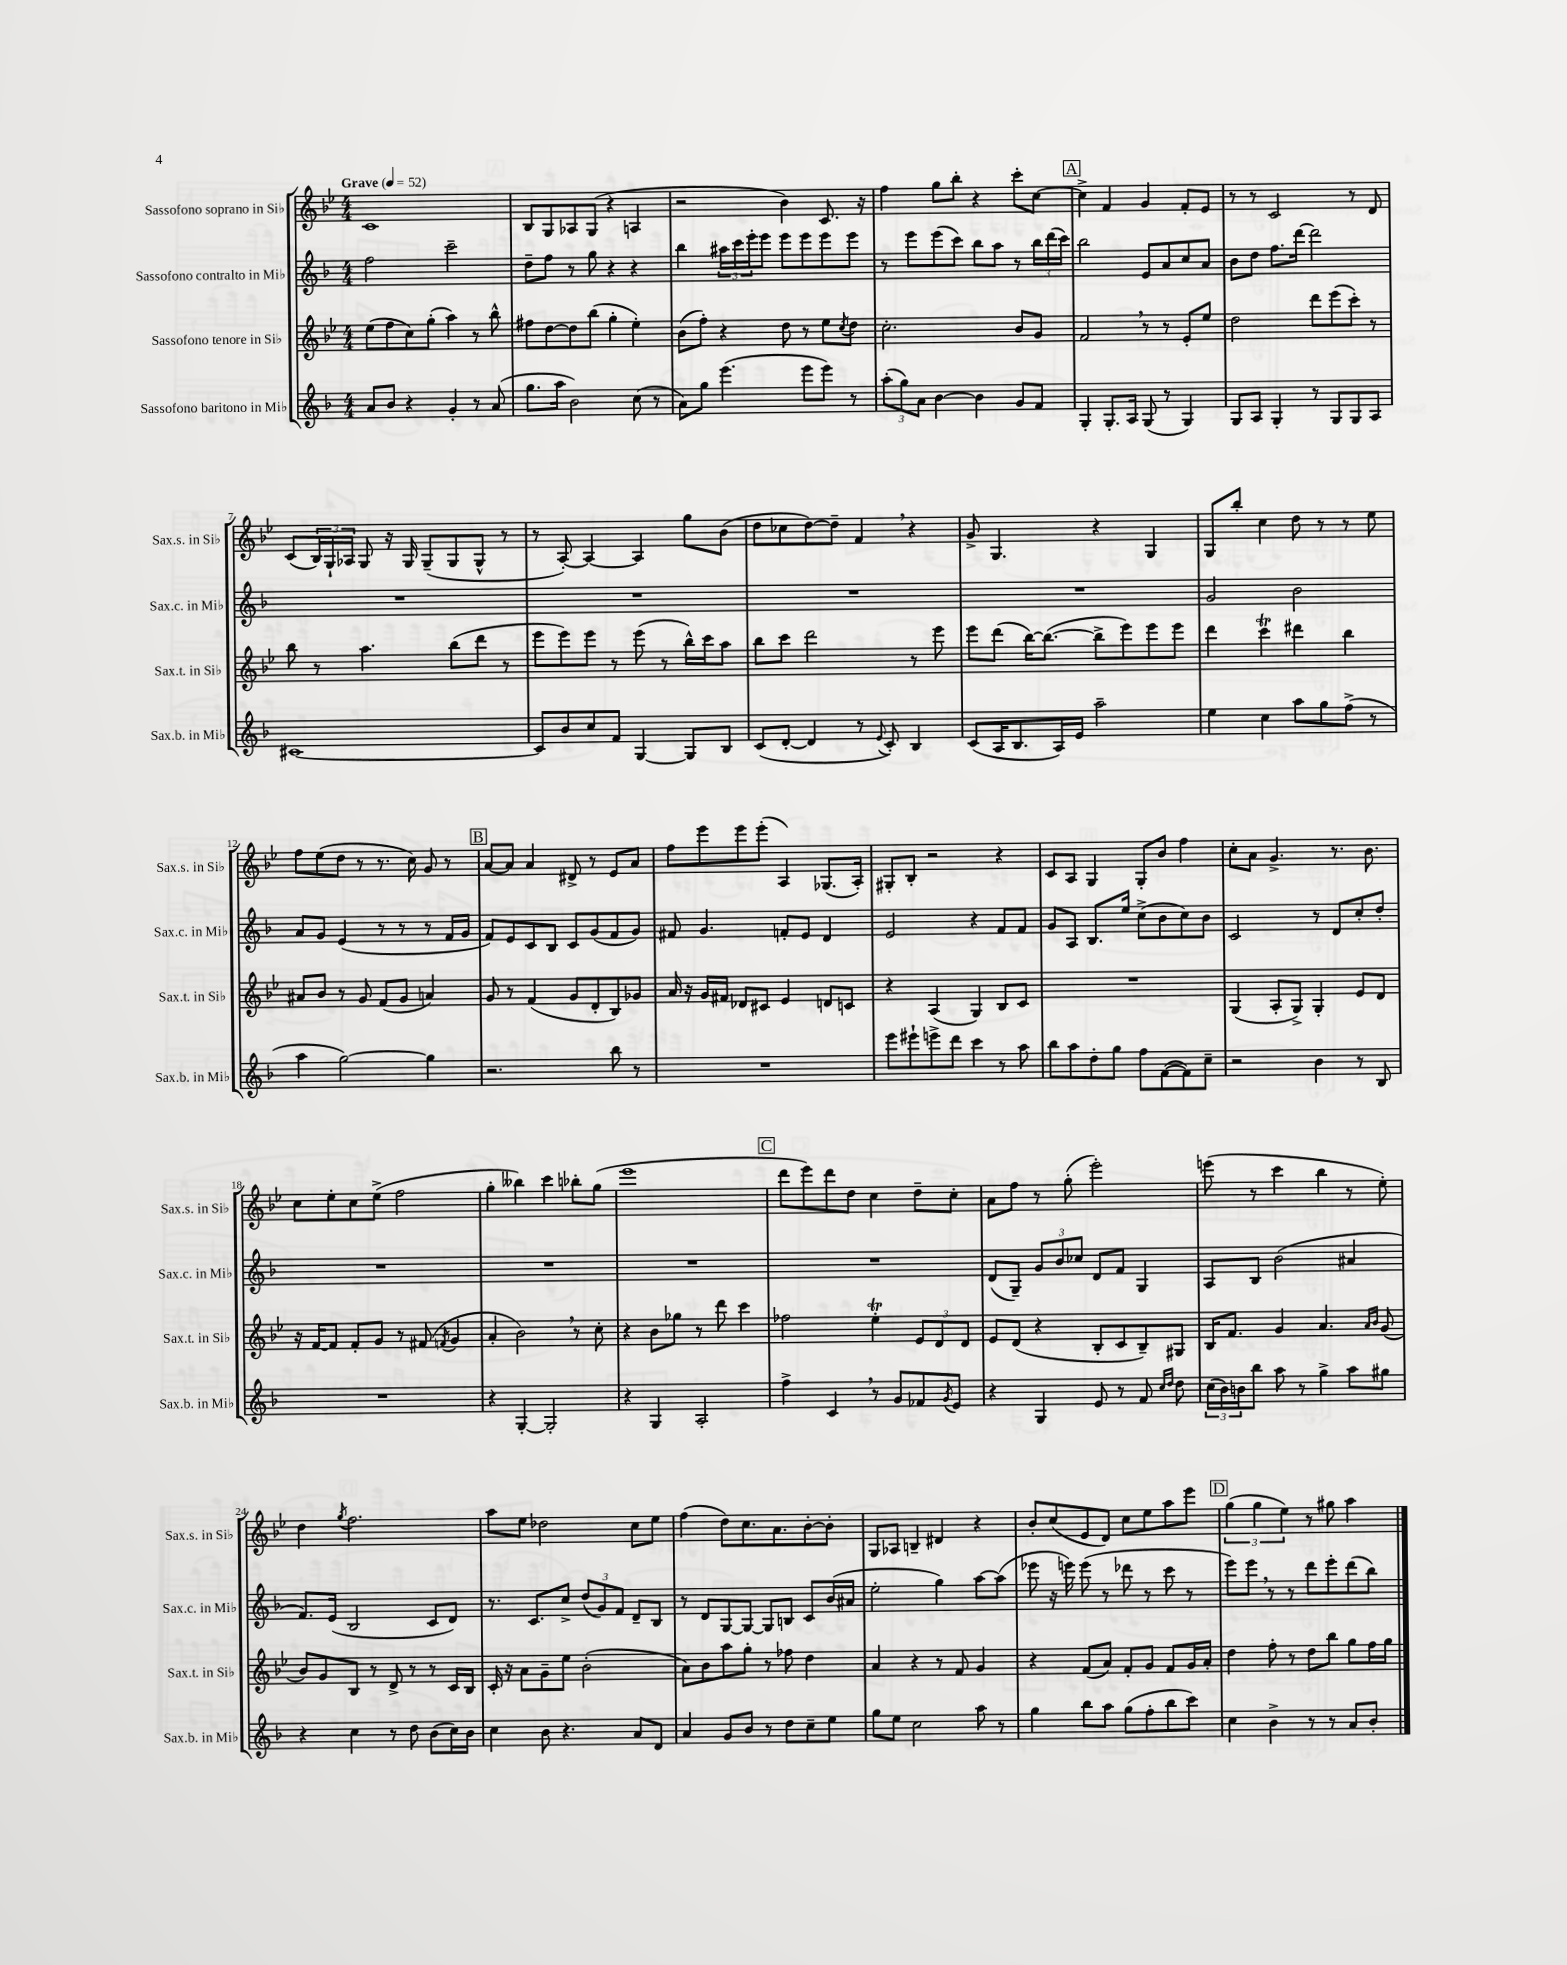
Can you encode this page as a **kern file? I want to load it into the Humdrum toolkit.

**kern	**kern	**kern	**kern
*part4	*part3	*part2	*part1
*staff4	*staff3	*staff2	*staff1
*I"Sassofono baritono in Mi♭	*I"Sassofono tenore in Si♭	*I"Sassofono contralto in Mi♭	*I"Sassofono soprano in Si♭
*I'Sax.b. in Mi♭	*I'Sax.t. in Si♭	*I'Sax.c. in Mi♭	*I'Sax.s. in Si♭
*clefG2	*clefG2	*clefG2	*clefG2
*k[b-]	*k[b-e-]	*k[b-]	*k[b-e-]
*M4/4	*M4/4	*M4/4	*M4/4
*MM52	*MM52	*MM52	*MM52
=1	=1	=1	=1
!	!	!	!LO:TX:a:B:t=Grave
8a/L	(8ee-\L	2ff\	1c
8b-/J	8ff\	.	.
4r	8cc\)	.	.
.	(8gg'\J	.	.
4g'/	4aa\)	2ccc~\	.
8r	8r	.	.
(8a/	8bb-^^\	.	.
=2	=2	=2	=2
8.gg\L	8ff#X\L	8dd~\L	8B-/L
.	[8dd\	8ff\J	8G/
16aa\Jk	.	.	.
2b-\)	8dd\]	8r	8A-X/
.	(8bb-\J	8gg\	(8G/J
.	4gg'\	4r	4r
(8cc\	4ee-'\)	4r	4An/
8r	.	.	.
=3	=3	=3	=3
8a\L)	(8b-\L	4bb-\	2r
8gg\J	8ff'\J)	.	.
(4.eee\	4r	24aa#X\LL	.
.	.	24ccc\	.
.	.	24eee'\J	.
.	.	8eee\J	.
.	8dd\	8eee\L	4b-\)
8eee\L	8r	8eee\	.
8eee\J)	8ee-\L	8eee\	8.c/
.	8qcc/	.	.
8r	8dd\J	8eee\J	.
.	.	.	16r
=4	=4	=4	=4
(12aa'\L	2.cc'\	8r	4ff\
12gg\)	.	.	.
.	.	8eee\L	.
12a\J	.	.	.
[4b-\	.	(8eee\	8gg\L
.	.	8ccc\J)	8bb-'\J
4b-\]	.	8bb-\L	4r
.	.	8aa\J	.
8g/L	8b-/L	8r	8ccc'\L
8f/J	8g/J	24bb-\LL	[8cc\J
.	.	(24ddd\	.
.	.	24ccc\JJ)	.
!!LO:REH:place=s1:t=A
=5	=5	=5	=5
4G'/	2f,/	2bb-\	4cc^\]
8.G'/L	.	.	4f/
16A/Jk	.	.	.
(8G/	8r	8e/L	4g/
8r	8r	8a/	.
4G/)	8e-'/L	8cc/	8f'/L
.	8ee-/J	8a/J	8e-/J
=6	=6	=6	=6
8G/L	2dd\	8b-\L	8r
8A/J	.	8dd\J	8r
4G'/	.	8.ff\L	2c/
.	.	[16ddd\Jk	.
8r	8ddd\L	2ddd\]	.
8G/L	(8eee-\	.	.
8G/	8ccc'\J)	.	8r
8A/J	8r	.	8d/
!!LO:LB:g=z
=7	=7	=7	=7
[1c#X	8bb-\	1r	(8c/L
.	8r	.	24B-/L)
.	.	.	24G`/
.	.	.	24A-X/JJ
.	4.aa\	.	8G/
.	.	.	16r
.	.	.	16G/
.	.	.	(8G~/L
.	(8bb-\L	.	8G/
.	8ddd\J	.	8G^^/J
.	8r	.	8r
=8	=8	=8	=8
8c#/L]	8eee-\L	1r	8r
8b-/	8eee-\)	.	[8A'/)
8cc/	8eee-\J	.	4A/_
8f/J	8r	.	.
[4G/	(8eee-\	.	4A/]
.	8r	.	.
8G/L]	16bb-^^\LL)	.	8gg\L
.	16ccc\J	.	.
8B-/J	8aa\J	.	(8b-\J
=9	=9	=9	=9
(8c/L	8bb-\L	1r	8dd\L
[8d'/J	8ccc\J	.	8cc-X\
4d/]	2ddd\	.	[8dd\)
.	.	.	8dd~\J]
8r	.	.	4f,/
8qqe/	.	.	.
8c'/)	.	.	.
4B-/	8r	.	4r
.	8eee-\	.	.
=10	=10	=10	=10
(8c/L	8eee-\L	1r	8g^/
16A/K	(8ddd\J	.	4.G/
8.B-/	.	.	.
.	[16bb-\KL)	.	.
.	(8.bb-\J_	.	.
16A/L)	.	.	.
16e/JJ	.	.	.
2aa~\	8bb-^\L]	.	4r
.	8eee-\)	.	.
.	8eee-\	.	4G/
.	8eee-\J	.	.
=11	=11	=11	=11
4ee\	4ddd\	2g/	8G/L
.	.	.	8bb-'/J
4cc\	4cccT\	.	4cc\
8aa\L	4ddd#X\	2b-\	8dd\
8gg\	.	.	8r
(8ff^\J	4bb-\	.	8r
8r	.	.	8ee-\
!!LO:LB:g=z
=12	=12	=12	=12
4aa\	8a#X/L	8a/L	8ff\L
.	8b-/J	8g/J	(8ee-\
[2gg\)	8r	(4e/	8dd\J
.	8g/	.	8r
.	(8f/L	8r	8.r
.	8g/J	8r	.
.	.	.	16cc\)
4gg\]	4an/)	8r	8g/
.	.	16f/LL	8r
.	.	16g/JJ	.
!!LO:REH:place=s1:t=B
=13	=13	=13	=13
2.r	8g/	8f/L)	[8a/L
.	8r	8e/	8a/J]
.	(4f/	8c/	4a/
.	.	8B-/J	.
.	8g/L	8c/L	8d#X^/
.	8d'/	(8g/	8r
8bb-\	8B-/)	8f/	8e-/L
8r	8g-X/J	8g/J)	8a/J
=14	=14	=14	=14
1r	16a/	8f#X/	8ff\L
.	16r	.	.
.	16g/LL	4.g/	8eee-\
.	16f#X/JJ	.	.
.	8d-X/L	.	8eee-\
.	8c#X/J	.	(8eee-'\J
.	4e-/	8fn'/L	4A/)
.	.	8e/J	.
.	8dn/L	4d/	(8.G-X/L
.	8cn/J	.	.
.	.	.	16A'/Jk)
=15	=15	=15	=15
8eee\L	4r	2e/	8G#X'/L
8eee#X`\	.	.	8B-'/J
8eeen^\	(4A/	.	2r
8ddd\J	.	.	.
4ccc\	4G/)	4r	.
8r	8B-/L	8f/L	4r
8aa\	8c/J	8f/J	.
=16	=16	=16	=16
8bb-\L	1r	8g/L	8c/L
8aa\	.	8A/J	8A/J
8dd'\	.	8.B-/L	4G/
8gg\J	.	.	.
.	.	16ee/Jk	.
8ff\L	.	(8cc^\L	8G'/L
([8f\	.	8b-\	8b-/J
8f\])	.	8cc\)	4ff\
8cc~\J	.	8b-\J	.
=17	=17	=17	=17
2r	(4G/	2c/	8cc'\L
.	.	.	8a\J
.	8A'/L	.	4.g^/
.	8G^/J)	.	.
4b-\	4G'/	8r	.
.	.	8d/L	8.r
8r	8e-/L	8cc'/	.
.	.	.	8.b-\
8B-/	8d/J	8dd'/J	.
!!LO:LB:g=z
=18	=18	=18	=18
1r	16r	1r	8cc\L
.	[16f/KL	.	.
.	8f/J]	.	8ee-'\
.	8f'/L	.	8cc\
.	8g/J	.	(8ee-^\J
.	8r	.	2ff\
.	(8f#X/	.	.
.	8qfn/	.	.
.	4g/	.	.
=19	=19	=19	=19
4r	4a'/	1r	4gg'\
[4G'/	2b-,\)	.	4bb--X\)
2G'/]	.	.	4ccc\
.	8r	.	8bb-X'\L
.	8cc'\	.	(8gg\J
=20	=20	=20	=20
4r	4r	1r	1eee-
4G/	8b-\L	.	.
.	8gg-X\J	.	.
2A'/	8r	.	.
.	8ddd\	.	.
.	4ccc\	.	.
!!LO:REH:place=s1:t=C
=21	=21	=21	=21
4ff^\	2ff-X\	1r	8ddd\L
.	.	.	8eee-\)
4c,/	.	.	8ddd\
.	.	.	8dd\J
8r	4ee-T'\	.	4cc\
8g/L	.	.	.
8f-X/	12e-/L	.	8dd~\L
.	12d/	.	.
8qg/	.	.	.
8e/J	.	.	8cc'\J
.	12d/J	.	.
=22	=22	=22	=22
4r	8e-/L	(8d/L	8a\L
.	(8d/J	8G~/J)	8ff\J
4G/	4r	12g/L	8r
.	.	12b-/	.
.	.	.	(8gg'\
.	.	12cc-X/J	.
8e/	8B-'/L	8d/L	2eee-'\)
8r	8c/	8f/J	.
8f/	8B-~/)	4G/	.
16qqcc/LL	.	.	.
16qqdd/JJ	.	.	.
8dd\	8G#X/J	.	.
=23	=23	=23	=23
(24cc\LL	16B-/KL	8A/L	(8eeen\
24b-\)	.	.	.
.	8.f/J	.	.
24bn\J	.	.	.
8bb-\J	.	8B-/J	8r
8aa\	4g/	(2b-\	4ccc\
8r	.	.	.
4gg^\	4.a/	.	4bb-\
8aa\L	.	4a#X/	8r
.	16qqa/LL	.	.
.	16qqb-/JJ	.	.
8gg#X\J	(8g/	.	8ee-'\)
!!LO:LB:g=z
=24	=24	=24	=24
4r	8b-/L)	8.f/L)	4dd\
.	8g/	.	.
.	.	(16e/Jk	.
.	.	.	8qgg/
4cc\	8B-/J	2B-/	2.ff\
.	8r	.	.
8r	8d^/	.	.
8dd\	8r	.	.
(8b-\L	8r	8c/L	.
16cc\L)	16c/LL	8d/J)	.
16b-\JJ	16B-/JJ	.	.
=25	=25	=25	=25
4cc\	16c'/	8.r	8aa\L
.	16r	.	.
.	8a\L	.	8ee-\J
.	.	8.c/L	.
8b-\	8g~\	.	2dd-X\
4.r	8ee-\J	8cc^/J	.
.	(2b-'\	(12dd/L	.
.	.	12g/)	.
.	.	12f/J	.
8a/L	.	8d~/L	8cc\L
8d/J	.	8B-/J	8ee-\J
=26	=26	=26	=26
4a/	8a\L)	8r	(4ff\
.	8b-\	8d/L	.
8g/L	8aa\	[8G/	8dd\L)
8b-/J	8gg'\J	8G/J_	8.cc\
8r	8r	8G/L]	.
.	.	.	8.a\
8dd\L	8ff-X\	8Bn/J	.
8cc~\	4dd\	8c/L	[8b-'\
8ee\J	.	(16b-/L	8b-'\J]
.	.	16a#X/JJ	.
=27	=27	=27	=27
8gg\L	4a/	2ee'\	8G/L
8ee\J	.	.	8A-X/J
2cc\	4r	.	4Bn~/
.	8r	4gg\)	4d#X/
.	8f/	.	.
8aa\	4g/	[8aa\L	4r
8r	.	(8aa\J]	.
=28	=28	=28	=28
4gg\	4r	8eee-X\	8b-'/L
.	.	16r	(8cc/
.	.	16eeen\)	.
8bb-\L	(8f/L	(8eee\	8e-/
8aa\J	8a/J)	8r	8d/J)
(8gg\L	8f'/L	8ddd-X\	8cc\L
8ff'\	8g/J	8r	8ee-\
8bb-\	8f/L	8ccc\	8aa\
8ccc\J)	16g/L	8r	8eee-\J
.	16a'/JJ	.	.
!!LO:REH:place=s1:t=D
=29	=29	=29	=29
4cc\	4dd\	8eee\L)	(6gg\
.	.	8eee,\J	.
.	.	.	6gg\
4b-^\	8ff'\	8r	.
.	.	.	6ee-\)
.	8r	8r	.
8r	8dd\L	8ddd\L	8r
8r	8bb-\J	8eee'\	8gg#X\
8a/L	8gg\L	(8ddd\	4aa\
8b-'/J	16ff\L	8bb-\J)	.
.	16gg\JJ	.	.
==	==	==	==
*-	*-	*-	*-
